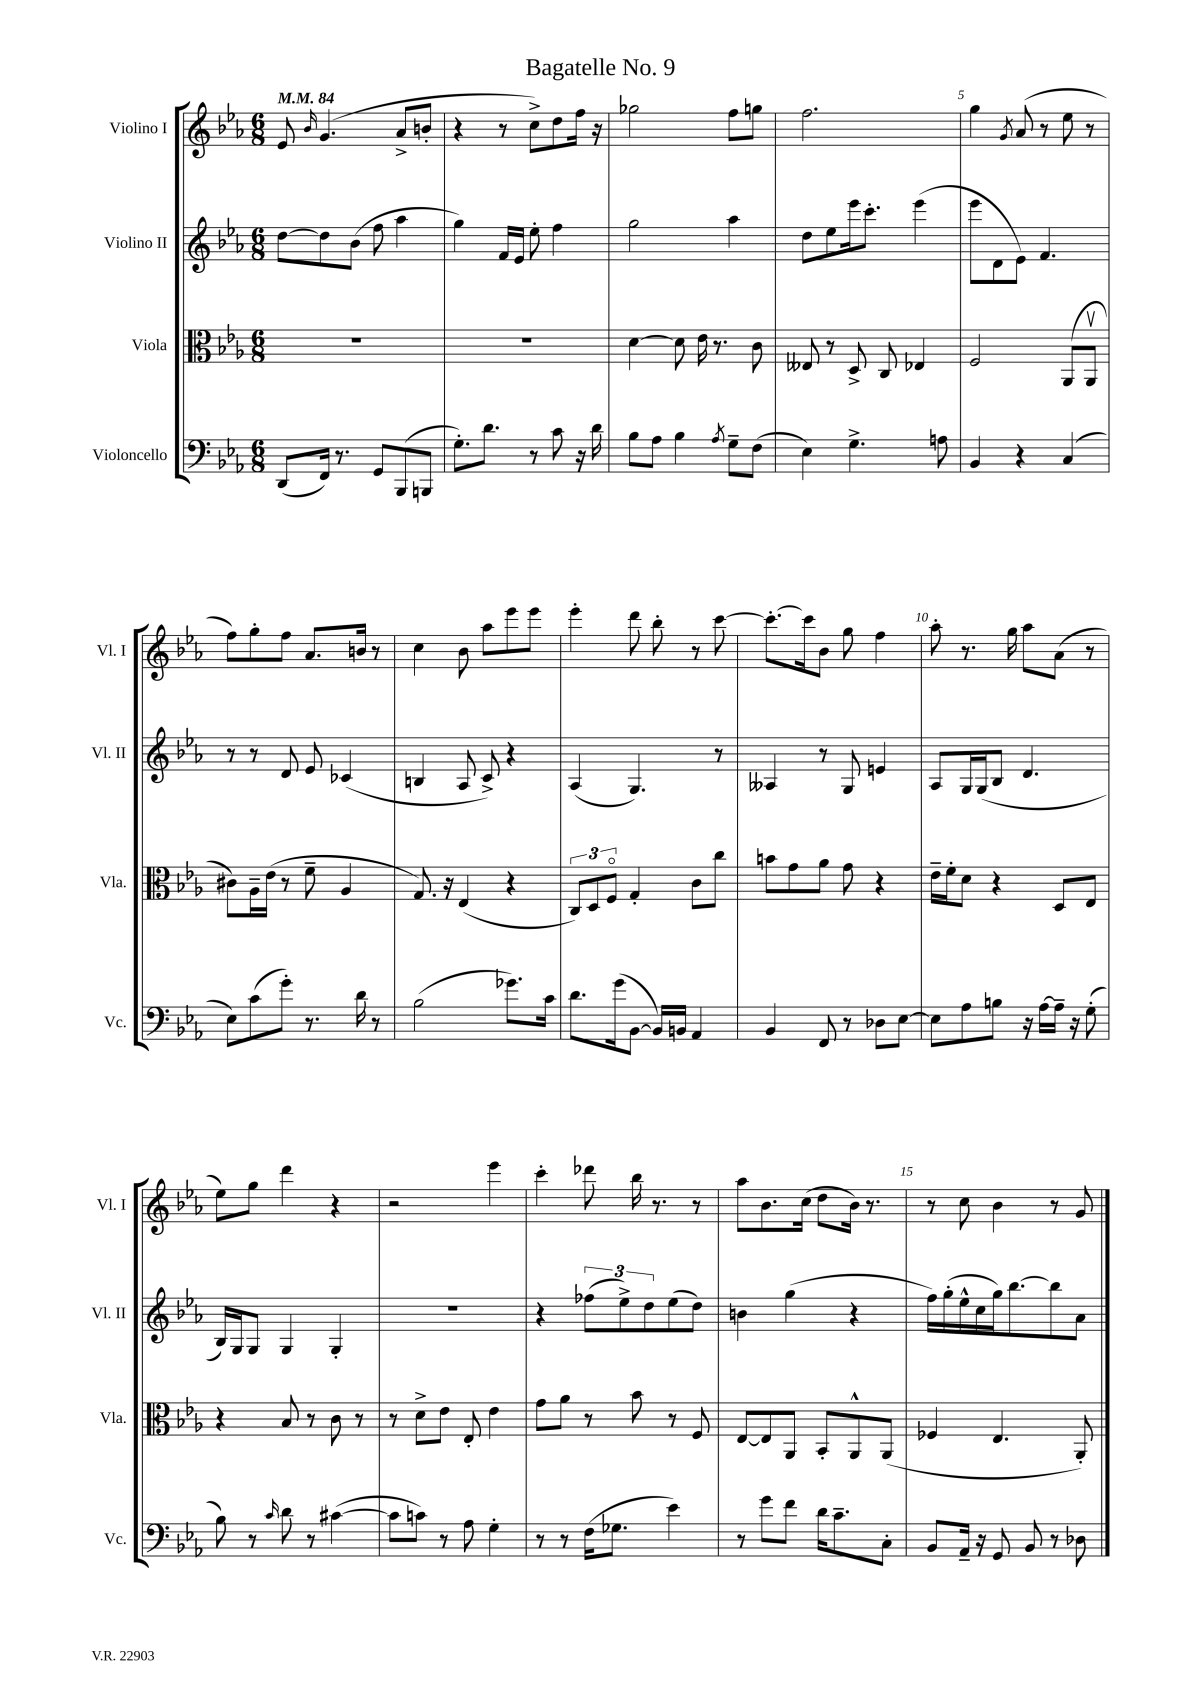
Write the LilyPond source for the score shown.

\header { title = "Bagatelle No. 9" }
<<
\new StaffGroup <<
\new Staff = "s0" \with { instrumentName = "Violino I" shortInstrumentName = "Vl. I" } {
    \clef treble \key ees \major \numericTimeSignature \time 6/8 \tempo 4 = 84
    ees'8 \grace { bes'16 } g'4.( aes'8-> b'8-. |
    r4 r8 c''8->) d''8 f''16 r16 |
    ges''2 f''8 g''8 |
    f''2. |
    g''4 \acciaccatura { g'8 } aes'8( r8 ees''8 r8 |
    f''8) g''8-. f''8 aes'8. b'16 r8 |
    c''4 bes'8 aes''8 ees'''8 ees'''8 |
    ees'''4-. d'''8 bes''8-. r8 c'''8~ |
    c'''8.~-. c'''16 bes'8 g''8 f''4 |
    aes''8-. r8. g''16 aes''8 aes'8( r8 |
    ees''8) g''8 d'''4 r4 |
    r2 ees'''4 |
    c'''4-. des'''8 bes''16 r8. r8 |
    aes''8 bes'8. c''16( d''8 bes'16) r8. |
    r8 c''8 bes'4 r8 g'8 \bar "|." |
}
\new Staff = "s1" \with { instrumentName = "Violino II" shortInstrumentName = "Vl. II" } {
    \clef treble \key ees \major \numericTimeSignature \time 6/8
    d''8~ d''8 bes'8( f''8 aes''4 |
    g''4) f'16 ees'16 ees''8-. f''4 |
    g''2 aes''4 |
    d''8 ees''8 ees'''16 c'''8.-. ees'''4( |
    ees'''8 d'8 ees'8) f'4. |
    r8 r8 d'8 ees'8 ces'4( |
    b4 aes8 c'8->) r4 |
    aes4( g4.) r8 |
    aeses4 r8 g8 e'4 |
    aes8 g16 g16( bes8 d'4. |
    bes16) g16 g8 g4 g4-. |
    R2. |
    r4 \tuplet 3/2 { fes''8( ees''8->) d''8 } ees''8( d''8) |
    b'4 g''4( r4 |
    f''16) g''16-.( ees''16-^ c''16 g''16) bes''8.~ bes''8 aes'8 \bar "|." |
}
\new Staff = "s2" \with { instrumentName = "Viola" shortInstrumentName = "Vla." } {
    \clef alto \key ees \major \numericTimeSignature \time 6/8
    R2. |
    R2. |
    d'4~ d'8 ees'16 r8. c'8 |
    eeses8 r8 d8-> c8 ees4 |
    f2 aes,8( aes,8\upbow |
    cis'8) aes16-- ees'16( r8 f'8-- aes4 |
    g8.) r16 ees4( r4 |
    \tuplet 3/2 { c8) d8 f8\flageolet } g4-. c'8 c''8 |
    b'8 g'8 aes'8 g'8 r4 |
    ees'16-- f'16-. d'8 r4 d8 ees8 |
    r4 bes8 r8 c'8 r8 |
    r8 d'8-> ees'8 ees8-. ees'4 |
    g'8 aes'8 r8 bes'8 r8 f8 |
    ees8~ ees8 aes,8 bes,8-. aes,8-^ aes,8( |
    fes4 ees4. aes,8-.) \bar "|." |
}
\new Staff = "s3" \with { instrumentName = "Violoncello" shortInstrumentName = "Vc." } {
    \clef bass \key ees \major \numericTimeSignature \time 6/8
    d,8( f,16) r8. g,8 bes,,8( b,,8 |
    g8.-.) d'8. r8 c'8 r16 d'16 |
    bes8 aes8 bes4 \acciaccatura { aes8 } g8-- f8( |
    ees4) g4.-> a8 |
    bes,4 r4 c4( |
    ees8) c'8( g'8-.) r8. d'16 r8 |
    bes2( ges'8.) c'16 |
    d'8. g'16( bes,8~ bes,16) b,16 aes,4 |
    bes,4 f,8 r8 des8 ees8~ |
    ees8 aes8 b8 r16 aes16~ aes16-- r16 g8-.( |
    bes8) r8 \grace { c'16 } d'8 r8 cis'4~( |
    cis'8 c'8) r8 aes8 g4-. |
    r8 r8 f16( ges8. ees'4) |
    r8 g'8 f'8 d'16 c'8.-- c8-. |
    bes,8 aes,16-- r16 g,8 bes,8 r8 des8 \bar "|." |
}
>>
>>
\layout { \context { \Score \override BarNumber.break-visibility = ##(#f #t #t) barNumberVisibility = #(every-nth-bar-number-visible 5) } }
